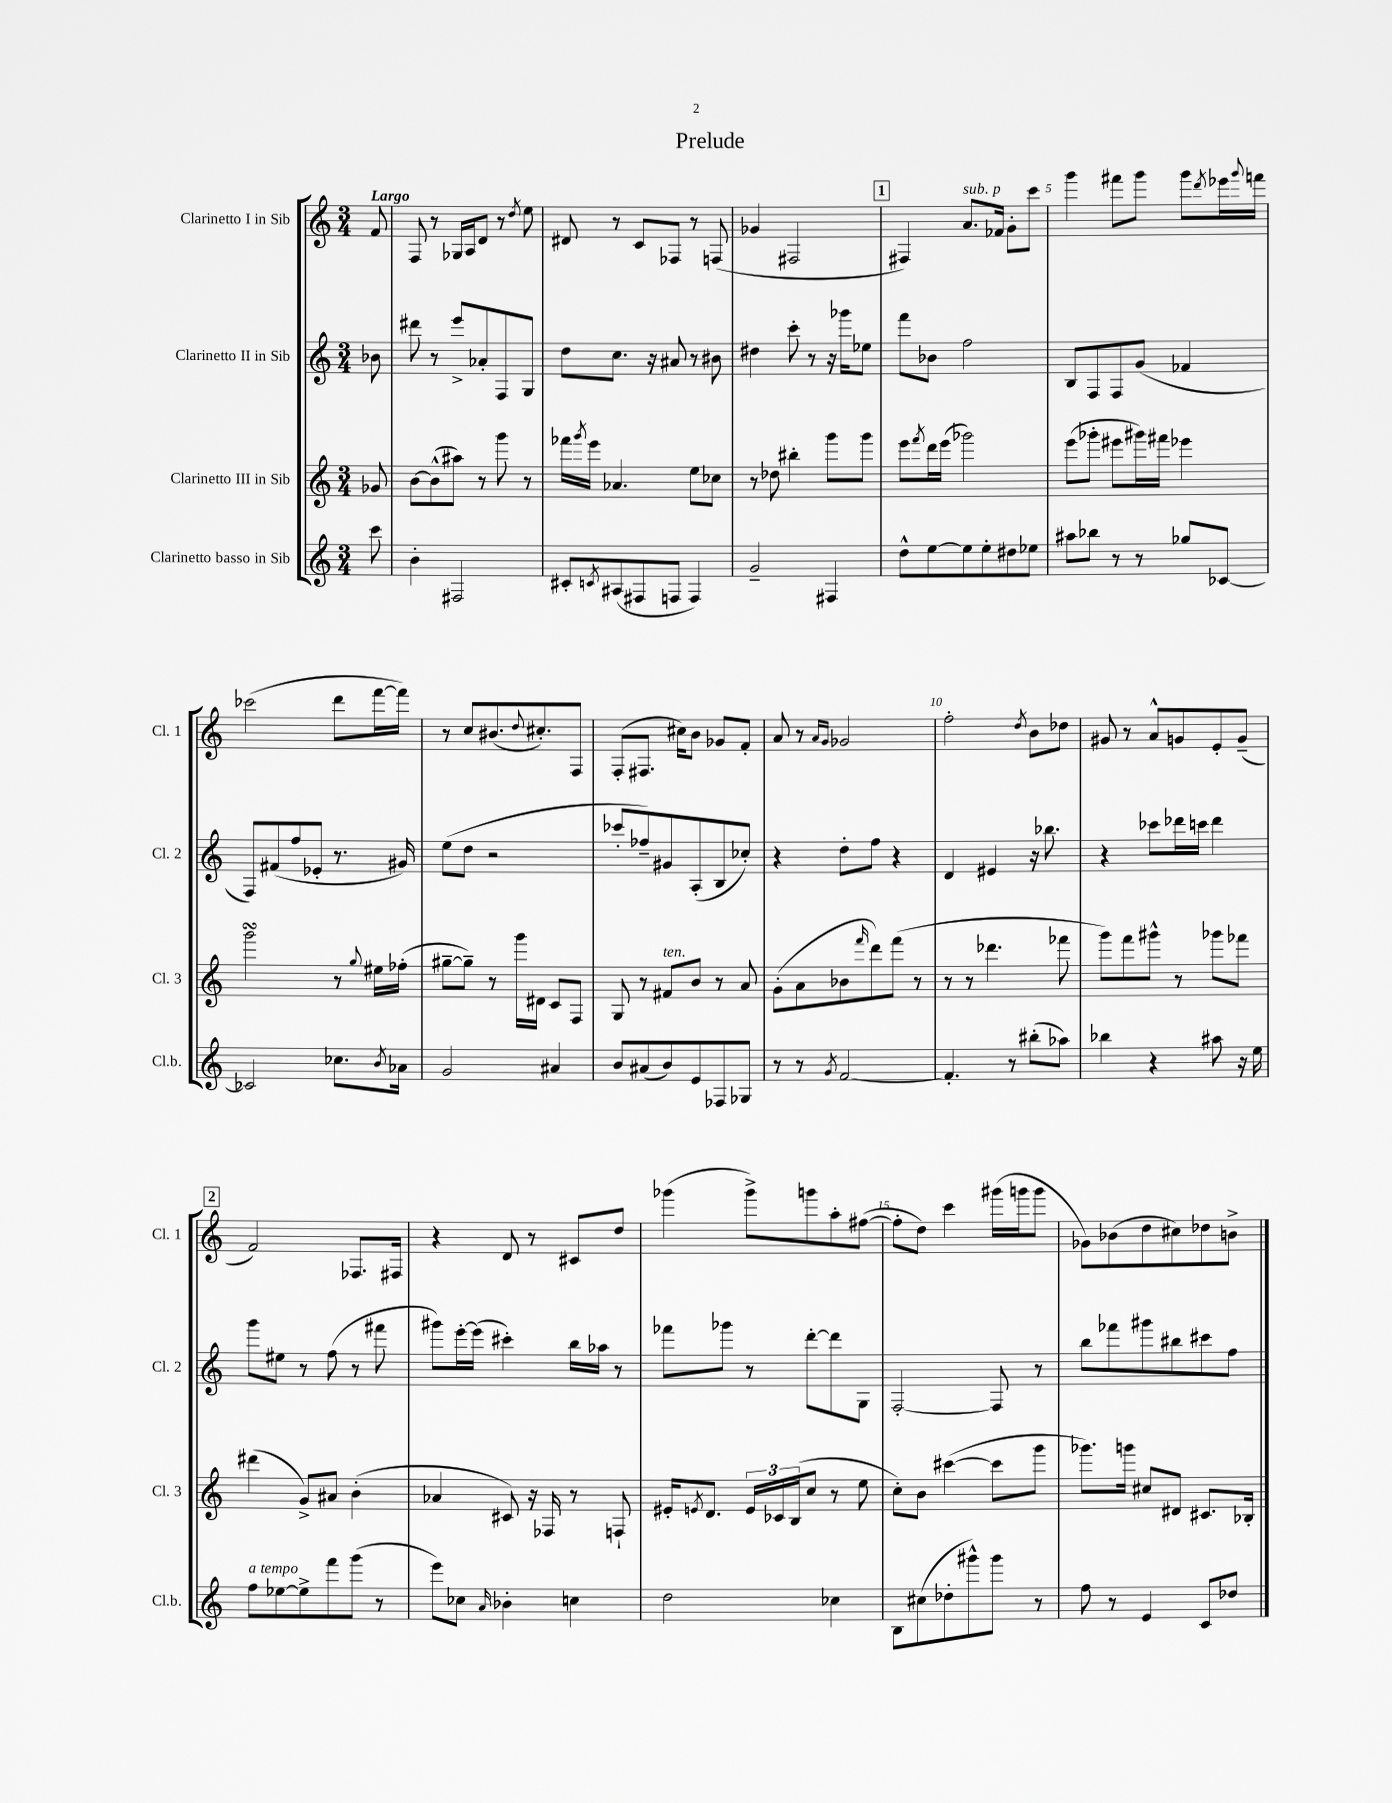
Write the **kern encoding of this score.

**kern	**kern	**kern	**kern
*staff4	*staff3	*staff2	*staff1
*clefG2	*clefG2	*clefG2	*clefG2
*k[]	*k[]	*k[]	*k[]
*M3/4	*M3/4	*M3/4	*M3/4
8ccc\	8g-/	8b-\	8f/
=	=	=	=
4b'\	[8b\L	8ddd#\	8F/
.	(8b^^\]	8r	8r
2F#/	8aa#\J)	8eee^/L	16G-/LL
.	.	.	16A/J
.	8r	8a-'/	8d/J
.	8ggg\	8F/	8r
.	.	.	8qdd/
.	8r	8G/J	8ee\
=	=	=	=
8c#'/L	16fff-\LL	8dd\L	8d#/
.	8qggg/	.	.
.	16eee\JJ	.	.
8qc/	.	.	.
(8A#/	4.a-/	8.cc\J	8r
8F#/	.	.	8c/L
.	.	16r	.
8F/J	.	8a#/	8F-/J
4F/)	8ee\L	8r	8r
.	8cc-\J	8b#\	(8F/
=	=	=	=
2g~/	8r	4dd#\	4g-/
.	8dd-\	.	.
.	4bb#'\	8ccc'\	2F#/
.	.	8r	.
4F#/	8ggg\L	16r	.
.	.	16ggg-\LK	.
.	8ggg\J	8ee-\J	.
=	=	=	=
8dd^^\L	8eee\L	8fff\L	4F#/)
.	8qfff/	.	.
[8ee\	16ddd\L	8b-\J	.
.	(16eee\JJ	.	.
8ee\]	2ggg-\)	2ff\	8.a/L
8ee'\	.	.	.
.	.	.	16f-/Jk
8dd#\	.	.	8g'\L
8ee-\J	.	.	8ccc\J
=	=	=	=
8aa#\L	(8eee\L	8B/L	4ggg\
8bb-\J	8ggg-'\J	8F/	.
8r	8eee#\L	8F/	8fff#\L
8r	16ggg#\L)	(8g/J	8ggg\J
.	16fff#\JJ	.	.
8gg-/L	4eee-\	4f-/	8ggg\L
.	.	.	8qddd/
[8c-/J	.	.	16eee-\L
.	.	.	8qqggg/
.	.	.	16fff\JJ
=	=	=	=
2c-/]	2ggg\	8F/L)	(2ccc-\
.	.	(8f#/	.
.	.	8ff/	.
.	.	8e-'/J	.
8.cc-\L	8r	8.r	8ddd\L
.	8qqgg/	.	.
.	16ee#\LL	.	[16fff\L
8qb/	.	.	.
16a-\Jk	(16ff-'\JJ	16g#/)	16fff\]JJ)
=	=	=	=
2g/	[8gg#~\L	(8ee\L	8r
.	8gg#~\]J)	8dd\J	8cc/L
.	8r	2r	(8.b#/
.	16ggg\LL	.	.
.	.	.	8qqdd/
.	16d#\JJ	.	8.cc#'/)
4a#/	8c/L	.	.
.	8F/J	.	8F/J
=	=	=	=
8b/L	8G/	8ccc-'/L	(8F'/L
(8a#/	8r	8ff-~/)	8.F#/J
8b/)	8f#/L	8g#/	.
.	.	.	16cc#\LK)
8e/	8b/J	(8A'/	8b\J
8F-/	8r	8B/	8g-/L
8G-/J	8a/	8cc-'/J)	8f'/J
=	=	=	=
8r	(8g'\L	4r	8a/
8r	8a\	.	8r
.	.	.	16qqa/LL
8qg/	.	.	16qqg/JJ
[2f/	8b-\	8dd'\L	2g-/
.	16qqfff/	.	.
.	8ddd\)	8ff\J	.
.	(8fff\J	4r	.
.	8r	.	.
=	=	=	=
4.f'/]	8r	4d/	2ff'\
.	8r	.	.
.	4.ddd-\	4e#/	.
8r	.	.	.
.	.	.	8qdd/
(8bb#'\L	.	16r	8b\L
.	.	8.bb-\	.
8aa-\J)	8fff-\	.	8dd-\J
=	=	=	=
4bb-\	8ggg\L)	4r	8g#/
.	8fff\	.	8r
4r	8ggg#^^\J	8ccc-\L	8a^^/L
.	8r	16ddd-\L	8g/
.	.	16ccc\JJ	.
8aa#\	8ggg-\L	4ddd-\	8e'/
16r	8fff-\J	.	(8g~/J
16ee\	.	.	.
=	=	=	=
8ff\L	(4ddd#\	8ggg\L	2f/)
[8ee-\	.	8ee#\J	.
8ee-^\]	8g^/L)	8r	.
8fff\	8a#/J	(8ff\	.
(8ggg\J	(4b'\	8r	8.F-/L
8r	.	8fff#\	.
.	.	.	16F#/Jk
=	=	=	=
8eee\L)	4a-/	8ggg#\L)	4r
8cc-\J	.	[16eee'\L	.
.	.	(16eee\]JJ	.
16qqa/	.	.	.
4b-'\	8c#/)	4ccc#'\)	8d/
.	16r	.	8r
.	16F-/	.	.
4cc\	8r	16bb\LL	8c#/L
.	.	16aa-\JJ	.
.	8F`/	8r	8dd/J
=	=	=	=
2dd\	16e#'/LK	8fff-\L	(4ggg-\
.	8qe/	.	.
.	8.d/J	.	.
.	.	8ggg-\J	.
.	24e/LL	8r	8ggg-^\L)
.	24c-/	.	.
.	(24B/J	.	.
.	8cc/J	[8ddd'\L	8ggg\
4cc-\	8r	8ddd\]	8aa'\
.	8ee\	8G\J	([8ff#\J
=	=	=	=
8B\L	8cc'\L)	[2F'/	8ff#'\]L
(8cc#\	8b\J	.	8dd\J)
8dd-'\	([4ccc#\	.	4ccc\
8ggg#^^\)	.	.	.
8ggg#\J	8ccc#\]L	8F/]	(16ggg#\LL
.	.	.	16ggg\J
8r	8ggg\J	8r	8ggg\J
=	=	=	=
8ff\	8.ggg-\L)	8bb\L	8g-\L)
8r	.	8fff-\	(8b-\
.	16ggg\Jk	.	.
4e/	8cc#/L	8ggg#\	8dd\
.	8d#/J	8bb#\	8cc#\)
8c/L	8.c#/L	8ccc#\	8dd-\
8dd-/J	.	8ff\J	8b^\J
.	16B-'/Jk	.	.
==	==	==	==
*-	*-	*-	*-
